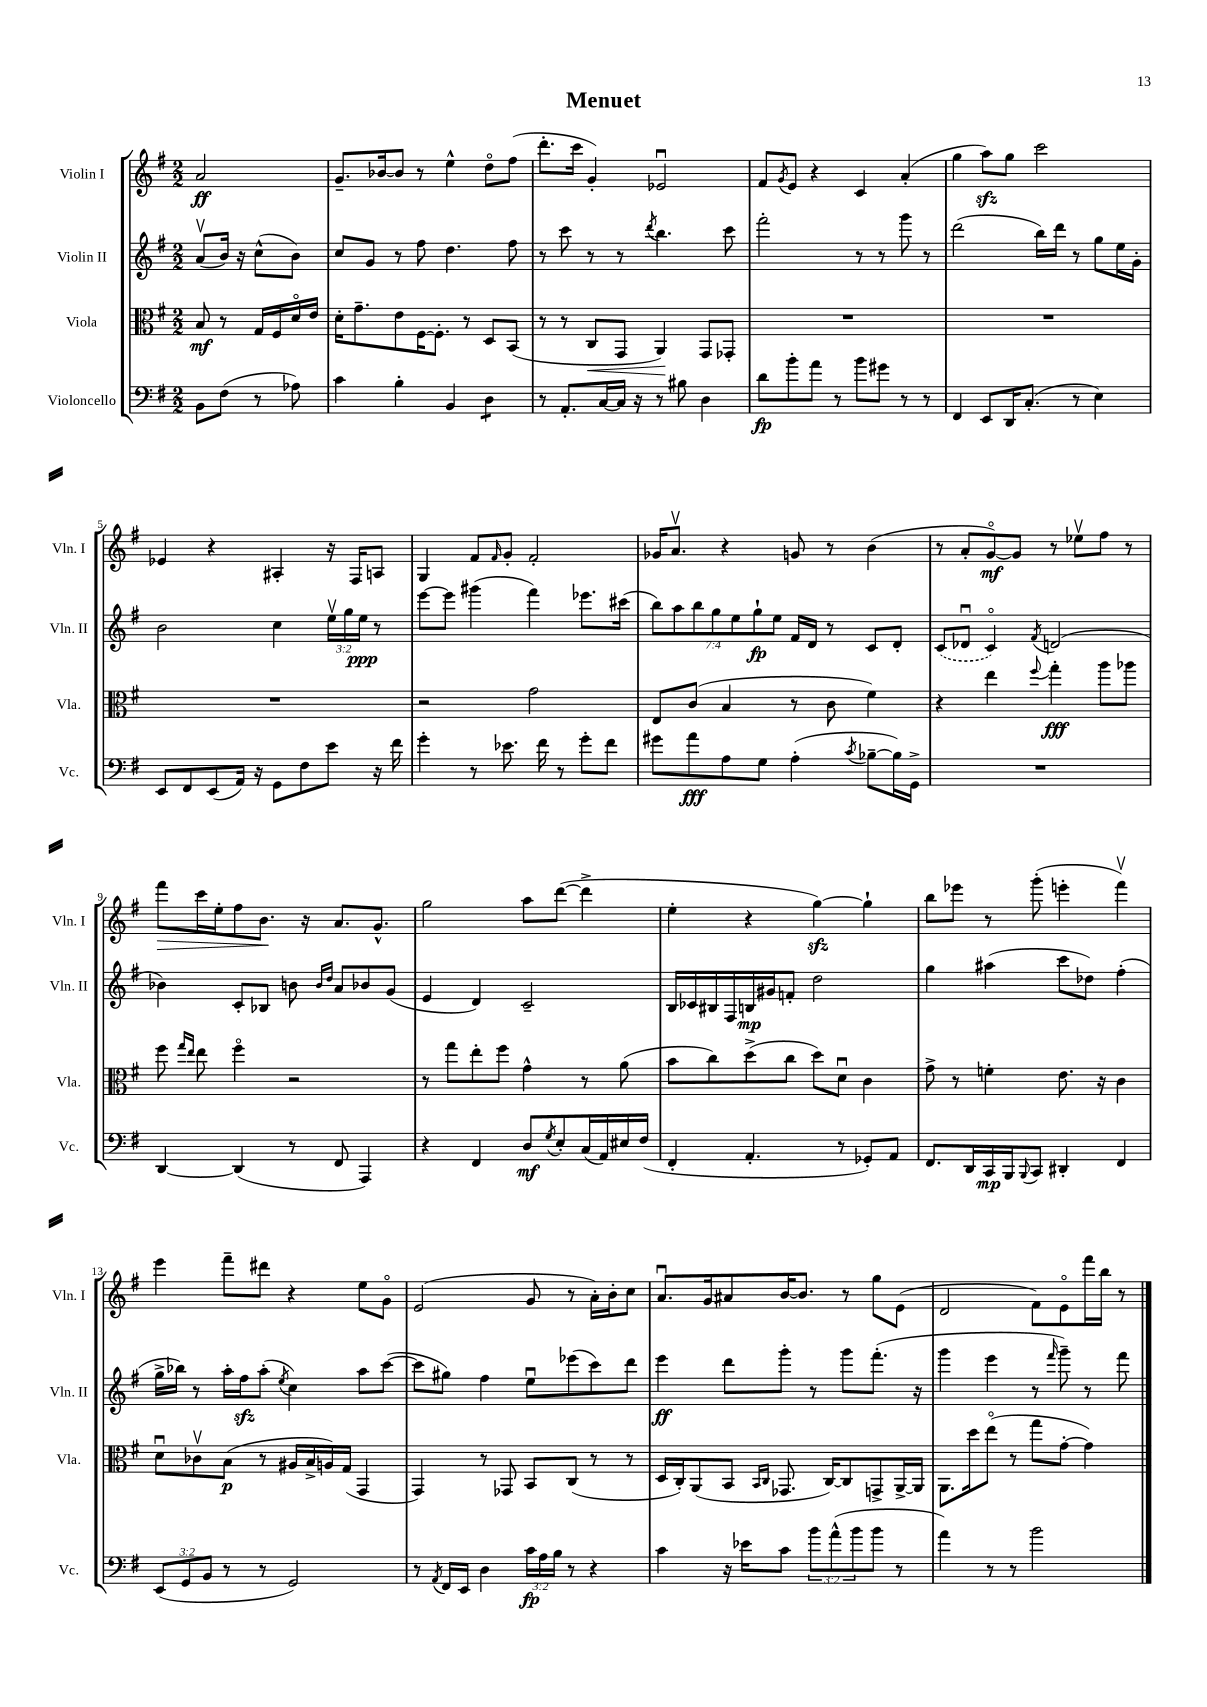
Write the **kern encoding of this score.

**kern	**kern	**kern	**kern
*staff4	*staff3	*staff2	*staff1
*clefF4	*clefC3	*clefG2	*clefG2
*k[f#]	*k[f#]	*k[f#]	*k[f#]
*M2/2	*M2/2	*M2/2	*M2/2
8BB\L	8B/	(8av/L	2a/
(8F#\J	8r	16b/Jk)	.
.	.	16r	.
8r	16G/LL	(8cc^^\L	.
.	16F#/	.	.
8A-\)	16do/	8b\J)	.
.	16e/JJ	.	.
=	=	=	=
4c\	16d'\LK	8cc/L	8.g~/L
.	8.g~\	.	.
.	.	8g/J	.
.	.	.	[16b-/k
4B'\	8e\	8r	8b-/]J
.	[16F#\K	8ff#\	8r
.	8.F#'\]J	.	.
4BB/	.	4.dd\	4ee^^\
.	8r	.	.
4D\	8D/L	.	8ddo\L
.	(8BB/J	8ff#\	(8ff#\J
=	=	=	=
8r	8r	8r	8.ddd'\L
8.AA'/L	8r	8ccc\	.
.	.	.	16ccc\Jk
.	8C/L	8r	4g'/)
[16C/L	.	.	.
16C/]JJ	8GG/J	8r	.
16r	.	.	.
.	.	8qddd/	.
8r	4AA/)	4.bb\	2e-u/
8B#\	.	.	.
4D\	8GG/L	.	.
.	8GG-'/J	8ccc\	.
=	=	=	=
8d\L	1r	2fff#'\	8f#/L
.	.	.	8qg/
8b'\	.	.	8e/J
8a\J	.	.	4r
8r	.	.	.
8b\L	.	8r	4c/
8g#\J	.	8r	.
8r	.	8ggg\	(4a'/
8r	.	8r	.
=	=	=	=
4FF#/	1r	(2ddd\	4gg\
8EE/L	.	.	8aa\L)
16DD/K	.	.	8gg\J
(8.C'/J	.	.	.
.	.	16bb\LL)	2ccc\
.	.	16ddd\JJ	.
8r	.	8r	.
4E\)	.	8gg\L	.
.	.	16ee\L	.
.	.	16g'\JJ	.
=	=	=	=
8EE/L	1r	2b\	4e-/
8FF#/	.	.	.
(8EE/	.	.	4r
16AA/Jk)	.	.	.
16r	.	.	.
8GG\L	.	4cc\	4A#'/
8F#\	.	.	.
8e\J	.	24eev\LL	16r
.	.	24gg\	.
.	.	.	16F#/LK
.	.	24ee\JJ	.
16r	.	8r	8A/J
16f#\	.	.	.
=	=	=	=
4g'\	2r	[8eee\L	4G/
.	.	8eee\]J	.
8r	.	(4ggg#\	8f#/L
.	.	.	16qqf#/
8.e-\	.	.	8g'/J
.	2g\	4fff#\)	2f#'/
16f#\	.	.	.
8r	.	.	.
8g'\L	.	8.eee-\L	.
8f#\J	.	.	.
.	.	(16ccc#\Jk	.
=	=	=	=
8g#\L	8E/L	14bb\L)	16g-/LK
.	.	.	8.av/J
.	.	14aa\	.
8a\	(8c/J	.	.
.	.	14bb\	.
.	.	14gg\	.
8A\	4B/	.	4r
.	.	14ee\	.
.	.	14gg`\	.
8G\J	.	.	.
.	.	14ee\J	.
(4A'\	8r	16f#/LL	8g/
.	.	16d/JJ	.
.	8c\	8r	8r
8qc/	.	.	.
[8B-~\L	4f#\)	8c/L	(4b\
16B-\]L)	.	8d'/J	.
16GG^\JJ	.	.	.
=	=	=	=
1r	4r	(8c/L	8r
.	.	8d-u/J	8a'/L
.	4ee\	4co/)	[8go/)
.	.	.	8g/]J
.	8qqff#/	8qf#/	.
.	4gg'\	(2d/	8r
.	.	.	8ee-v\L
.	8aa\L	.	8ff#\J
.	8aa-\J	.	8r
=	=	=	=
[4DD/	8ff#\	4b-\)	8fff#\L
.	16qqgg/LL	.	.
.	16qqee/JJ	.	.
.	8ee\	.	16ccc\L
.	.	.	16ee'\J
(4DD/]	4ff#o\	8c'/L	8ff#\
.	.	8B-/J	8.b\J
8r	2r	8b\	.
.	.	.	16r
.	.	16qqb/LL	.
.	.	16qqdd/JJ	.
8FF#/	.	8a/L	8.a/L
4AAA/)	.	8b-/	.
.	.	.	8.g^^/J
.	.	(8g/J	.
=	=	=	=
4r	8r	4e/	2gg\
.	8gg\L	.	.
4FF#/	8ee'\	4d/)	.
.	8ff#\J	.	.
8D/L	4g^^\	2c~/	8aa\L
8qG/	.	.	.
8E'/	.	.	([8ddd\J
(16C/L	8r	.	4ddd^\]
16AA/)	.	.	.
16E#/	(8a\	.	.
(16F#/JJ	.	.	.
=	=	=	=
4FF#'/	8b\L	16B/LL	4ee'\
.	.	16c-/	.
.	8cc\)	16B#/	.
.	.	16F#/	.
4.AA'/	(8dd^\	16B/	4r
.	.	16g#/J	.
.	8cc\J	8f'/J	.
.	8dd\L)	2dd\	[4gg\)
8r	8du\J	.	.
8GG-'/L)	4c\	.	4gg`\]
8AA/J	.	.	.
=	=	=	=
8.FF#/L	8g^\	4gg\	8bb\L
.	8r	.	8eee-\J
16DD/L	.	.	.
16CC/	4f'\	(4aa#\	8r
16BBB/J	.	.	.
8qqBBB/	.	.	.
8CC/J	.	.	(8ggg'\
4DD#'/	8.e\	8ccc\L	4eee'\
.	.	8dd-\J)	.
.	16r	.	.
4FF#/	4c\	(4ff#'\	4fff#v\)
=	=	=	=
(12EE/L	8du\L	16gg^\LL	4eee\
.	.	16bb-\JJ)	.
12GG/	.	.	.
.	8c-v\	8r	.
12BB/J	.	.	.
8r	(8B\J	16aa'\LL	8fff#~\L
.	.	16ff#\J	.
8r	8r	(8aa'\J	8ddd#\J
.	.	8qee/	.
2GG/)	16A#/LL	4cc\)	4r
.	16B^/	.	.
.	16A/)	.	.
.	(16G/JJ	.	.
.	4GG/	8aa\L	8ee\L
.	.	([8ccc\J	8go\J
=	=	=	=
8r	4GG/)	8ccc\]L	(2e/
8qAA/	.	.	.
16FF#/LL	.	8gg#\J)	.
16EE/JJ	.	.	.
4D\	8r	4ff#\	.
.	8GG-/	.	.
24c\LL	8BB/L	8eeu\L	8g/
24A\	.	.	.
24B\JJ	.	.	.
8r	(8C/J	(8eee-\	8r
4r	8r	8ccc\)	16a'\LL)
.	.	.	16b'\J
.	8r	8ddd\J	8cc\J
=	=	=	=
4c\	16D/LL	4eee\	8.au/L
.	16C'/J)	.	.
.	(8AA/	.	.
.	.	.	16g/k
16r	8BB/J	8ddd\L	8a#/
16e-\LK	.	.	.
.	16qqBB/LL	.	.
.	16qqC/JJ	.	.
8c\J	8.GG-/	8ggg'\J	[16b/K
.	.	.	8.b/]J
12b\L	.	8r	.
.	[16C/LK)	.	.
(12a^^\	.	.	.
.	8C/]	8ggg\L	8r
12b\	.	.	.
8b\J	8GG^/	(8.fff#'\J	8gg\L
8r	[16AA^/L	.	(8e\J
.	16AA/]JJ	16r	.
=	=	=	=
4a\)	8.AA\L	4ggg\	2d/
.	16dd\k	.	.
8r	(8eeo\J	4eee\	.
8r	8r	.	.
2b\	8gg\L	8r	8f#\L)
.	.	16qqfff#/	.
.	[8g'\J	8ggg~\)	8eo\
.	4g\])	8r	16fff#\L
.	.	.	16bb\JJ
.	.	8fff#\	8r
==	==	==	==
*-	*-	*-	*-
